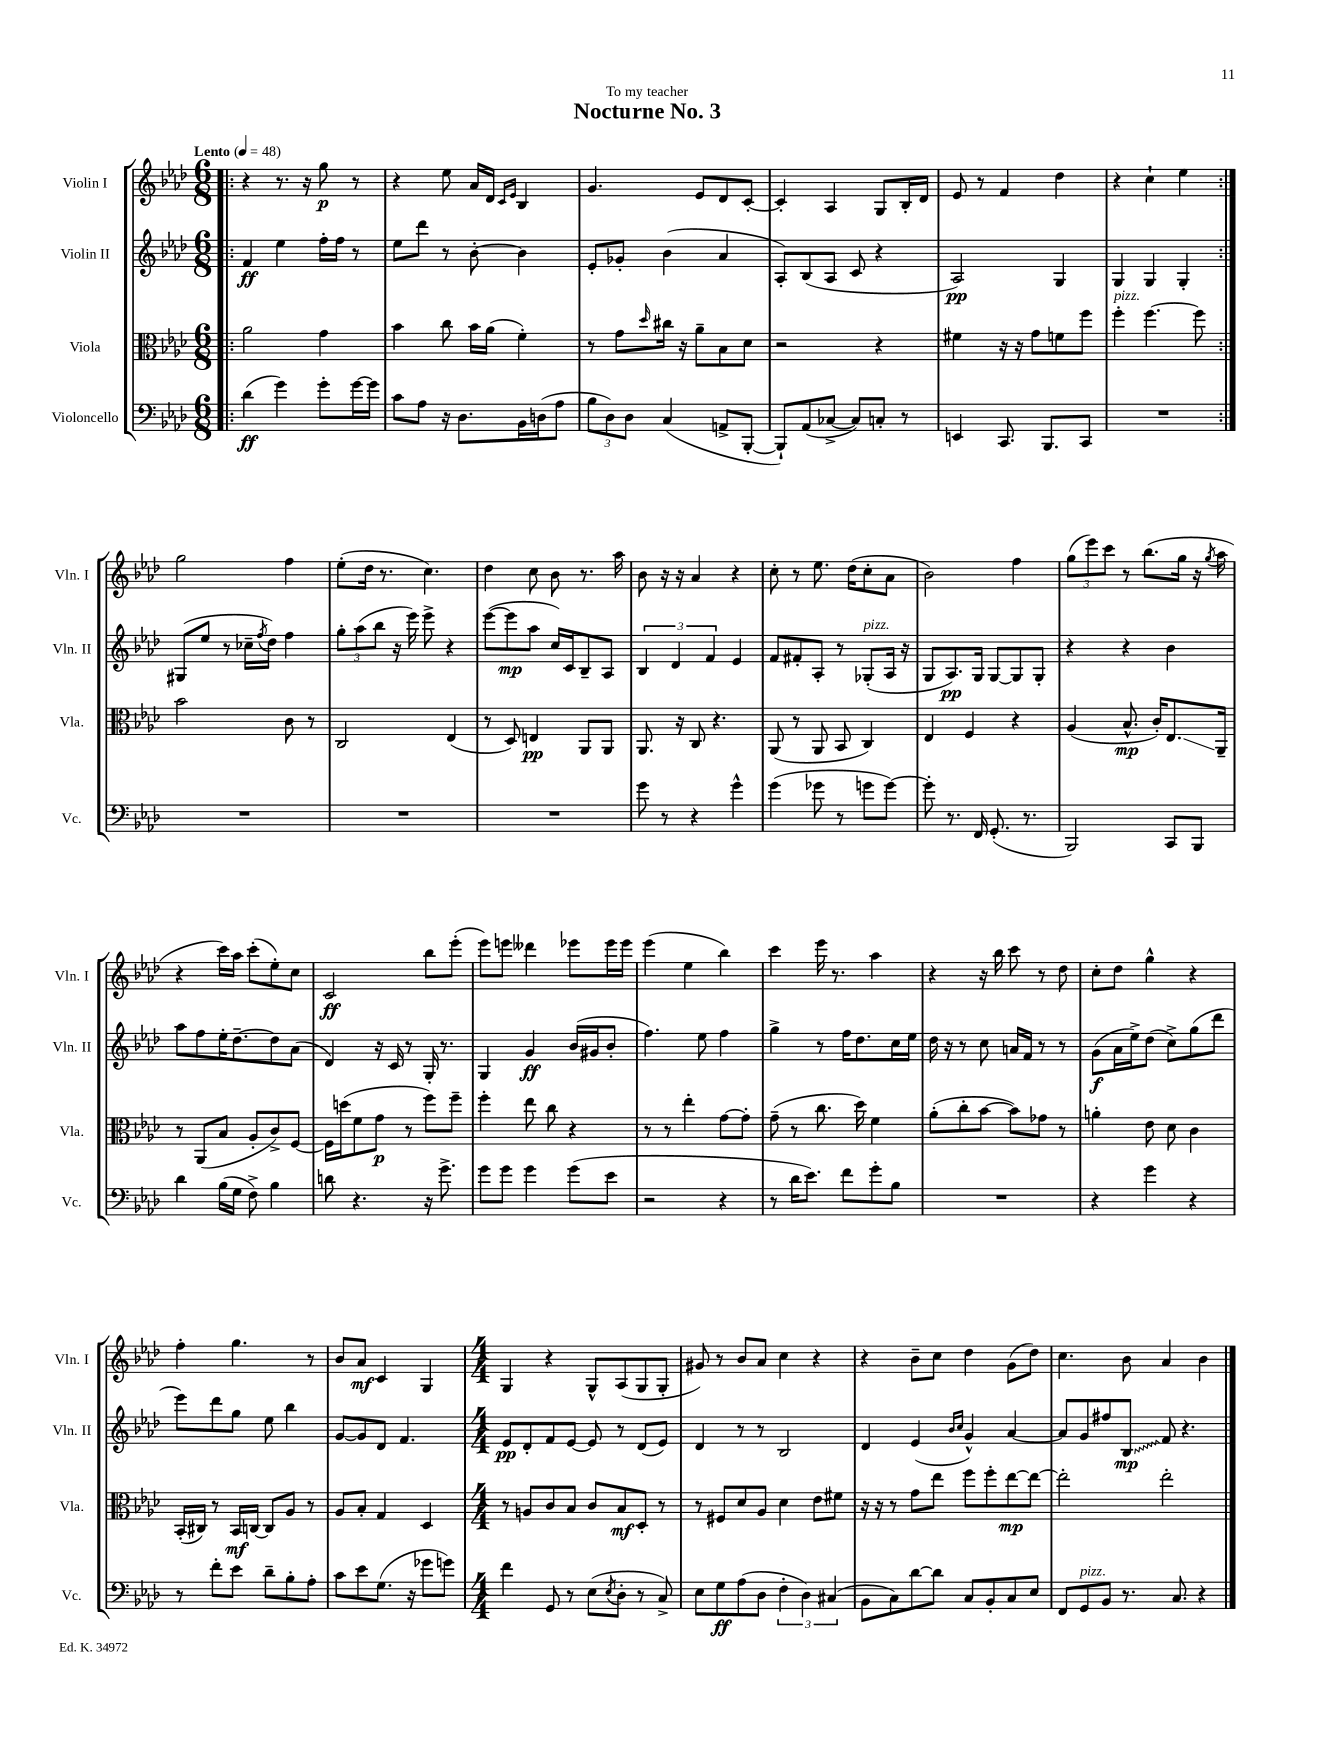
\header { title = "Nocturne No. 3" dedication = "To my teacher" }
<<
\new StaffGroup <<
\new Staff = "s0" \with { instrumentName = "Violin I" shortInstrumentName = "Vln. I" } {
    \clef treble \key aes \major \numericTimeSignature \time 6/8 \tempo "Lento" 4 = 48
    \repeat volta 2 { \bar ".|:" r4 r8. r16 g''8\p r8 |
    r4 ees''8 aes'16 des'16 \grace { c'16 ees'16 } bes4 |
    g'4. ees'8 des'8 c'8~-. |
    c'4-. aes4 g8 bes16-. des'16 |
    ees'8 r8 f'4 des''4 |
    r4 c''4-! ees''4 | }
    g''2 f''4 |
    ees''8-.( des''16 r8. c''4.) |
    des''4 c''8 bes'8 r8. aes''16 |
    bes'8 r16 r16 aes'4 r4 |
    c''8-. r8 ees''8. des''16( c''8-. aes'8 |
    bes'2) f''4 |
    \tuplet 3/2 { g''8( ees'''8) c'''8 } r8 bes''8.( g''16 r16 \acciaccatura { g''8 } aes''16 |
    r4 c'''16) aes''16 c'''8-.( ees''8-.) c''8 |
    c'2\ff bes''8 ees'''8-.( |
    ees'''8) e'''8 deses'''4 ees'''8 ees'''16 ees'''16 |
    ees'''4( ees''4 bes''4) |
    c'''4 ees'''16 r8. aes''4 |
    r4 r16 bes''16 c'''8 r8 des''8 |
    c''8-. des''8 g''4-^ r4 |
    f''4-. g''4. r8 |
    bes'8 aes'8\mf c'4 g4 |
    \numericTimeSignature \time 4/4 g4 r4 g8-^ aes8( g8 g8-. |
    gis'8) r8 bes'8 aes'8 c''4 r4 |
    r4 bes'8-- c''8 des''4 g'8( des''8) |
    c''4. bes'8 aes'4 bes'4 \bar "|." |
}
\new Staff = "s1" \with { instrumentName = "Violin II" shortInstrumentName = "Vln. II" } {
    \clef treble \key aes \major \numericTimeSignature \time 6/8
    \repeat volta 2 { \bar ".|:" f'4\ff ees''4 f''16-. f''16 r8 |
    ees''8 des'''8 r8 bes'8~-. bes'4 |
    ees'8-. ges'8-. bes'4( aes'4 |
    aes8-.) bes8( aes8 c'8 r4 |
    aes2\pp) g4 |
    g4 g4 g4-. | }
    gis8( ees''8 r8 ces''16-- \acciaccatura { f''8 } des''16) f''4 |
    \tuplet 3/2 { g''8-. aes''8( bes''8 } r16 ees'''16) ees'''8-> r4 |
    ees'''8~( ees'''8\mp aes''8 c''16) c'16 bes8-- aes8 |
    \tuplet 3/2 { bes4 des'4 f'4 } ees'4 |
    f'8 fis'8-. aes8-. r8 ges8-.^\markup { \italic "pizz." }( aes16 r16 |
    g8 aes8.\pp) g16 g8~ g8 g8-. |
    r4 r4 bes'4 |
    aes''8 f''8 ees''16-. des''8.~-- des''8 aes'8( |
    des'4) r16 c'16 r8 g16-. r8. |
    g4 g'4\ff bes'16( gis'16 bes'8-. |
    f''4.) ees''8 f''4 |
    g''4-> r8 f''16 des''8. c''16 ees''16 |
    des''16 r16 r8 c''8 a'16 f'16 r8 r8 |
    g'8\f( aes'16 ees''16->) des''8( c''8->) g''8( des'''8 |
    ees'''8) des'''8 g''8 ees''8 bes''4 |
    g'8~ g'8 des'8 f'4. |
    \numericTimeSignature \time 4/4 ees'8\pp des'8-. f'8 ees'8~ ees'8 r8 des'8( ees'8) |
    des'4 r8 r8 bes2 |
    des'4 ees'4( \grace { bes'16 c''16 } g'4-^) aes'4~ |
    aes'8 g'8 fis''8 \once \override Glissando.style = #'zigzag bes8\glissando\mp f'8 r4. \bar "|." |
}
\new Staff = "s2" \with { instrumentName = "Viola" shortInstrumentName = "Vla." } {
    \clef alto \key aes \major \numericTimeSignature \time 6/8
    \repeat volta 2 { \bar ".|:" aes'2 g'4 |
    bes'4 c''8 bes'16 aes'16( f'4-.) |
    r8 g'8 \grace { des''16 } cis''16 r16 aes'8-- bes8 des'8 |
    r2 r4 |
    fis'4 r16 r16 g'8 f'8 f''8 |
    f''4-.^\markup { \italic "pizz." } f''4.~ f''8 | }
    bes'2 c'8 r8 |
    c2 ees4( |
    r8 des8) e4\pp aes,8 aes,8 |
    aes,8. r16 c8 r4. |
    aes,8( r8 aes,8 bes,8 c4) |
    ees4 f4 r4 |
    aes4( bes8.-^\mp c'16-.) ees8.\glissando aes,16-- |
    r8 aes,8( bes8 aes8-. c'8->) f8~ |
    f16 d''16( f'8 g'8\p r8 f''8) f''8-- |
    f''4-. ees''8 c''8 r4 |
    r8 r8 ees''4-. g'8~ g'8-. |
    g'8--( r8 c''8. des''16) f'4 |
    aes'8-.( c''8-. bes'8~ bes'8) ges'8 r8 |
    a'4-. ees'8 des'8 c'4 |
    bes,16-.( cis16) r8 bes,16\mf c16~ c8 aes8 r8 |
    aes8 bes8-. g4 des4 |
    \numericTimeSignature \time 4/4 r8 a8 c'8 bes8 c'8 bes8\mf des8-. r8 |
    r8 fis8 des'8 aes8 des'4 ees'8 fis'8 |
    r16 r16 r8 g'8 ees''8 f''8 f''8-. ees''8~\mp ees''8~ |
    ees''2-. ees''2-. \bar "|." |
}
\new Staff = "s3" \with { instrumentName = "Violoncello" shortInstrumentName = "Vc." } {
    \clef bass \key aes \major \numericTimeSignature \time 6/8
    \repeat volta 2 { \bar ".|:" des'4\ff( g'4) g'8-. g'16~ g'16 |
    c'8 aes8 r16 des8. bes,16 d16( aes8 |
    \tuplet 3/2 { bes8 des8) des8 } c4( a,8-> bes,,8~-. |
    bes,,8-!) aes,8( ces8~-> ces8) c8-. r8 |
    e,4 c,8. bes,,8. c,8 |
    R2. | }
    R2. |
    R2. |
    R2. |
    g'8 r8 r4 g'4-^ |
    g'4( ges'8 r8 g'8 g'8~) |
    g'8-. r8. f,16 g,8.-.( r8. |
    bes,,2) c,8 bes,,8 |
    des'4 bes16( g16 f8->) bes4 |
    d'8 r4. r16 g'8.-> |
    g'8 g'8 g'4 g'8( ees'8 |
    r2 r4 |
    r8 des'16 ees'8.) f'8 g'8-. bes8 |
    R2. |
    r4 g'4 r4 |
    r8 f'8-. ees'8 des'8-- bes8-. aes8-. |
    c'8 ees'8 g8.( r16 ges'8 g'8) |
    \numericTimeSignature \time 4/4 f'4 g,8 r8 ees8( \acciaccatura { ees8 } des8-. r8 c8->) |
    ees8 g8\ff aes8( des8 \tuplet 3/2 { f4-. des4) cis4( } |
    bes,8 c8) des'8~ des'8 c8 bes,8-. c8 ees8 |
    f,8 g,8^\markup { \italic "pizz." } bes,8 r8. c8. r4 \bar "|." |
}
>>
>>
\layout { \context { \Score \remove "Bar_number_engraver" } }
